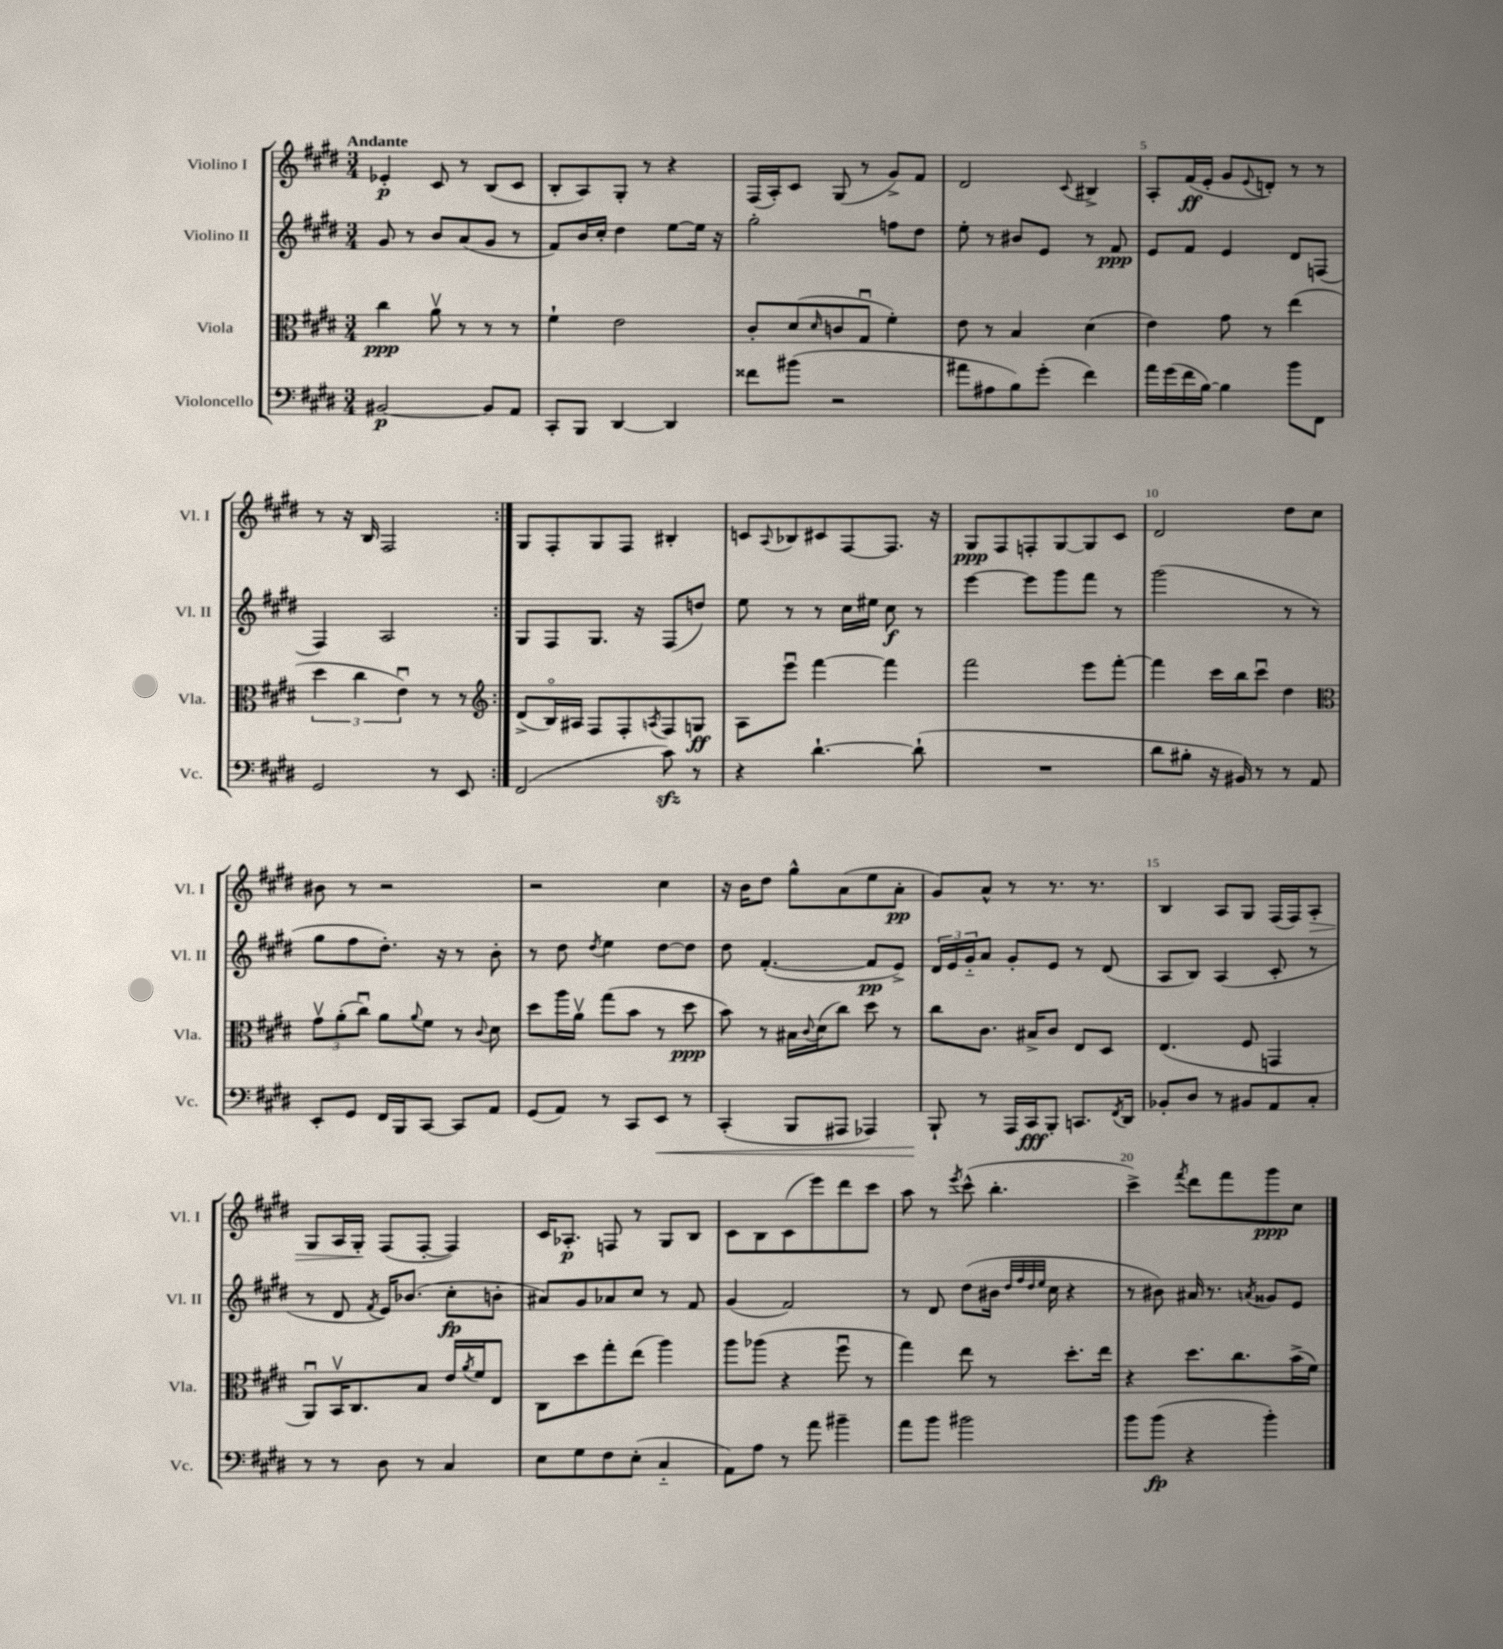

**kern	**kern	**kern	**kern
*staff4	*staff3	*staff2	*staff1
*clefF4	*clefC3	*clefG2	*clefG2
*k[f#c#g#d#]	*k[f#c#g#d#]	*k[f#c#g#d#]	*k[f#c#g#d#]
*M3/4	*M3/4	*M3/4	*M3/4
[2BB#	4cc#	8g#	4e-'
.	.	8r	.
.	8av	8b	8c#
.	8r	(8a	8r
8BB#]	8r	8g#	(8B
8AA	8r	8r	8c#
=	=	=	=
8CC#'	4f#`	8f#)	8B'
8BBB	.	16b	8A)
.	.	16cc#'	.
[4DD#	2e	4dd#	8G#'
.	.	.	8r
4DD#]	.	[8ee	4r
.	.	16ee]	.
.	.	16r	.
=	=	=	=
8f##	8c#'	2gg#'	(16F#
.	.	.	16A')
(8b#	(8d#	.	8c#
.	16qqd#	.	.
2r	8c	.	(8G#
.	8G#u	.	8r
.	4f#')	8ff	8g#^)
.	.	8dd#	8f#
=	=	=	=
8a#	8e	8ee'	2d#
8A#	8r	8r	.
8B)	4B	8b#	.
(8g#'	.	8e	.
.	.	.	8qqc#
4f#)	(4d#	8r	4B#^
.	.	8f#	.
=	=	=	=
16a	4e)	8e	8A'
(16g#	.	.	.
16f#	.	8f#	(16f#
[16B)	.	.	16e'
4B]	8g#	4e	8g#
.	.	.	8qqe
.	8r	.	8d')
8b	(4ee	8d#	8r
8FF#	.	(8F	8r
=	=	=	=
2GG#	6dd#	4F#)	8r
.	.	.	16r
.	6cc#	.	.
.	.	.	16B
.	.	2A	2F#
.	6eu)	.	.
8r	8r	.	.
8EE	8r	.	.
=:|!	=:|!	=:|!	=:|!
*	*clefG2	*	*
(2FF#	(8d#^	8G#	8G#
.	16Bo)	8F#	8F#'
.	16A#	.	.
.	8F#	8.G#	8G#
.	8F#'	.	8F#
.	.	16r	.
.	8qA	.	.
8c#)	8F#	(8F#	4B#'
8r	8G	8dd)	.
=	=	=	=
4r	8A	8ee	8c
.	.	.	8qqA
.	8eeeu	8r	8B-
[4.d#`	[4fff#	8r	8c#
.	.	16cc#	[8F#
.	.	16ee#	.
.	4fff#]	8cc#	8.F#]
(8d#`]	.	8r	.
.	.	.	16r
=	=	=	=
2.r	2fff#	[4eee	8G#
.	.	.	8F#
.	.	8eee]	8F'
.	.	8ggg#	[8G#
.	8eee	8fff#	8G#]
.	[8fff#'	8r	8c#
=	=	=	=
8d#	4fff#]	(2ggg#	2d#
8B#'	.	.	.
16r	16ccc#	.	.
16BB#)	16bb	.	.
8r	8ccc#u	.	.
8r	4dd#	8r	8dd#
8AA	.	8r	8cc#
=	=	=	=
*	*clefC3	*	*
8EE'	12g#v	8gg#	8b#
.	(12a'	.	.
8GG#	.	8ff#	8r
.	12cc#u)	.	.
16FF#	8a	8.dd#')	2r
16BBB	.	.	.
.	8qqa	.	.
[8CC#	8f#	.	.
.	.	16r	.
8CC#]	8r	8r	.
.	8qqc#	.	.
8AA	8d#	8b'	.
=	=	=	=
(8GG#	8dd#	8r	2r
8AA)	16aa	8dd#	.
.	16av	.	.
.	.	8qdd#	.
8r	(8gg#	4ee	.
8CC#	8b	.	.
8EE	8r	[8dd#	4cc#
8r	8dd#	8dd#]	.
=	=	=	=
(4CC#'	8b)	8dd#	16r
.	.	.	16b
.	8r	([4.f#'	8dd#
8BBB	16B#	.	8gg#^^
.	8qqc#	.	.
.	(16d#	.	.
8AAA#	8cc#)	.	(8a
4AAA-)	8dd#	8f#]	8ee
.	8r	8e^)	8a'
=	=	=	=
8BBB`	8cc#	24d#	8g#)
.	.	24e	.
.	.	24g#'~	.
8r	8.c#	8a	8a^^
16AAA	.	8g#'	8r
16CC#	16B#^	.	.
8BBB'	8c#	8e	8.r
8.CC	8E	8r	.
.	.	.	8.r
.	8D#	(8d#	.
8qFF#	.	.	.
16DD#	.	.	.
=	=	=	=
8BB-'	(4.E	8A	4B
8D#	.	8B)	.
8r	.	(4A	8A
8BB#	8F#	.	8G#
8AA	4GG	8c#'	(16F#
.	.	.	16F#)
8C#'	.	8r	8A'
=	=	=	=
8r	8AAu)	8r	8G#
8r	16BBv	8d#	16A
.	8.C#	.	16G#'
.	.	8qf#	.
8D#	.	16e)	(8F#
.	.	(8.b-	.
8r	8B	.	[8F#'
4C#	16e	8cc#'	4F#])
.	8qa	.	.
.	16f#	.	.
.	8E	8b'	.
=	=	=	=
8E	8C#	8a#)	16c#
.	.	.	8.A-'
8G#	8dd#	8g#	.
8F#	8gg#'	8a-	8F
(8E'	(8ee	8cc#	8r
4C#'~	4aa)	8r	8G#
.	.	8f#	8B
=	=	=	=
8AA)	8aa	(4g#	8c#
8A	(8aa-	.	8B
8r	4r	2f#)	(8c#
8a	.	.	8eee)
4b#~	8ff#u	.	8ddd#
.	8r	.	8ccc#
=	=	=	=
8a	4gg#)	8r	8aa
8b	.	8d#	8r
.	.	.	8qeee
2b#	8ee	(8dd#	(8ccc#^^
.	8r	16b#	4.bb'
.	.	32qqdd#	.
.	.	32qqff#	.
.	.	32qqdd#	.
.	.	32qqee	.
.	.	16cc#	.
.	8.dd#'	4r	.
.	16ee	.	.
=	=	=	=
8b	4r	8r	4ccc#^)
(8b	.	8b#)	.
.	.	.	8qfff#
4r	8.dd#	16a#	8ddd#
.	.	8.r	.
.	.	.	8fff#
.	8.cc#	.	.
.	.	8qa	.
4b')	.	8g##	8ggg#
.	(16b^	8e	8cc#
.	16f#)	.	.
==	==	==	==
*-	*-	*-	*-
